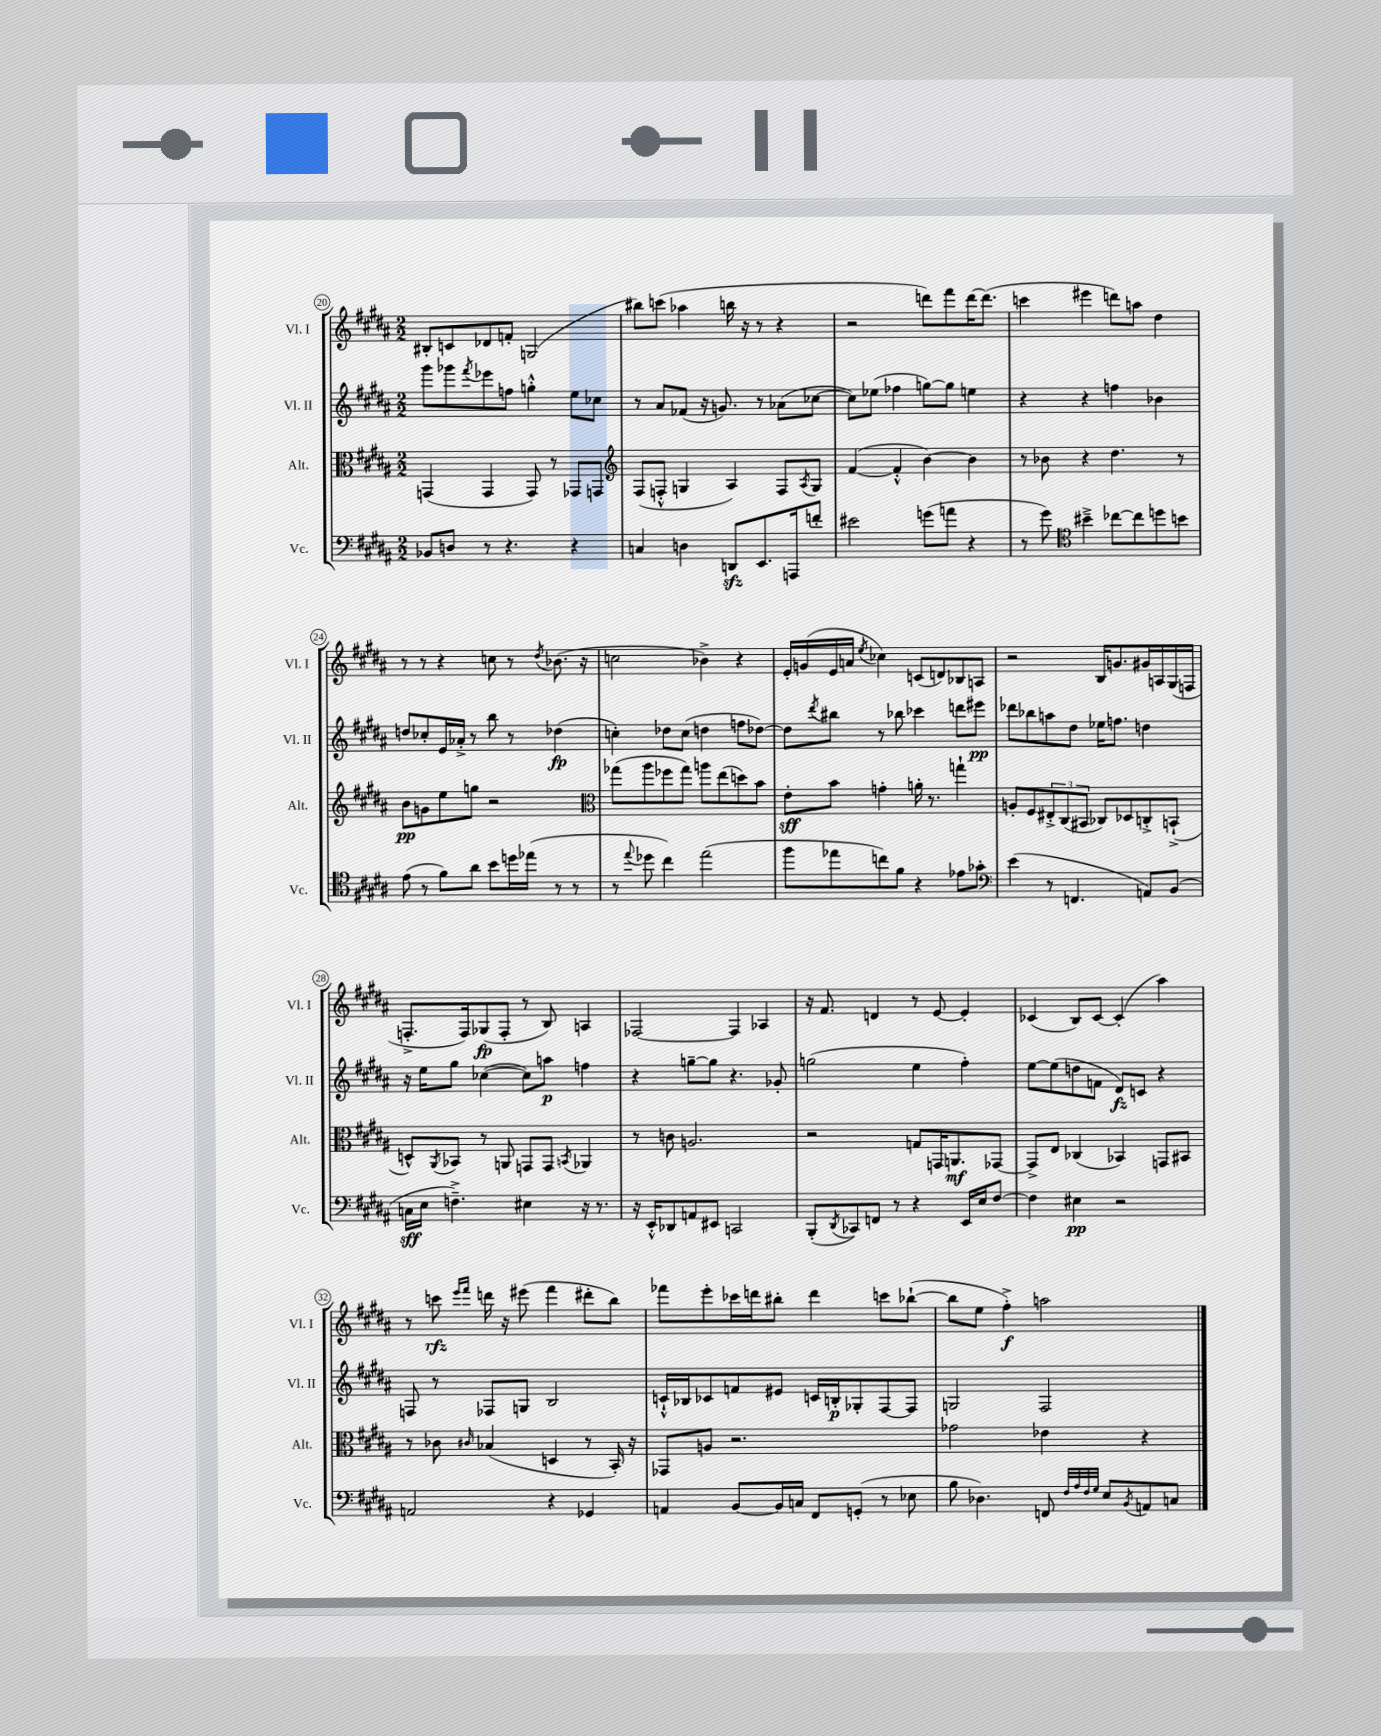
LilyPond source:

<<
\new StaffGroup <<
\new Staff = "s0" \with { instrumentName = "Vl. I" shortInstrumentName = "Vl. I" } {
    \clef treble \key b \major \numericTimeSignature \time 2/2
    bis8-. c'8 des'8 f'8-. g2( |
    bis''8) c'''8( aes''4 b''16 r16 r8 r4 |
    r2 d'''8) fis'''8 d'''16~ d'''8.( |
    c'''4 eis'''4 d'''8) a''8 dis''4 |
    r8 r8 r4 c''8 r8 \acciaccatura { dis''8 } bes'8.( r16 |
    c''2 bes'4->) r4 |
    e'16-. g'16( e'16 a'16 \acciaccatura { e''8 } ces''4) c'8( d'8) bes8 a8 |
    r2 b16 g'8. gis'16 a16 gis16( f16 |
    f8.-.-> f16) ges8\fp( f8-. r8 b8) a4 |
    fes2~ fes4 aes4 |
    r16 fis'8. d'4 r8 e'8~ e'4-. |
    ces'4( b8) ces'8~ ces'4-.( ais''4) |
    r8 c'''8\rfz \grace { e'''16 fis'''16 } d'''16 r16 eis'''8( fis'''4 dis'''8-. b''8) |
    fes'''8 e'''8-. ces'''16 d'''16 bis''8-. d'''4 c'''8 bes''8~-!( |
    bes''8 e''8 fis''4-.->\f) a''2 \bar "|." |
}
\new Staff = "s1" \with { instrumentName = "Vl. II" shortInstrumentName = "Vl. II" } {
    \clef treble \key b \major \numericTimeSignature \time 2/2
    gis'''8 ges'''8 \acciaccatura { fis'''8 } ees'''8 f''8 g''4-.-^ e''8 ces''8 |
    r8 ais'8 fes'8( r16 g'8.) r8 aes'8( ces''8~ |
    ces''8) ees''8( fes''4 g''8~) g''8 e''4 |
    r4 r4 f''4 bes'4 |
    d''8 ces''8-. e'16 aes'16-.-> r8 b''8 r8 des''4\fp( |
    c''4-.) des''8 c''8( d''4 f''8 des''8~) |
    des''8 \acciaccatura { dis'''8 } bis''8 r8 bes''8 ces'''4 d'''8 eis'''8\pp |
    des'''8 bes''8 a''8 dis''8 ees''16 f''8. d''4 |
    r16 e''16 gis''8 ces''4~( ces''8) a''8\p f''4 |
    r4 g''8~-- g''8 r4. ges'8-. |
    g''2( e''4 fis''4-.) |
    e''8~ e''8( d''8 f'8 dis'8\fz) c'8 r4 |
    f8 r8 fes8 g8 b2 |
    c'16-!-^ bes16 ces'8 f'8 eis'8 c'16 b16-.\p ges8-. fis8~ fis8 |
    g2 fis2 \bar "|." |
}
\new Staff = "s2" \with { instrumentName = "Alt." shortInstrumentName = "Alt." } {
    \clef alto \key b \major \numericTimeSignature \time 2/2
    g,4( g,4 g,8) r8 ges,8 g,8 |
    \clef treble fis8( f8-.-^ g4 ais4) f8 \acciaccatura { ais8 } g8 |
    fis'4~( fis'4-.-^ b'4~) b'4 |
    r8 bes'8 r4 dis''4. r8 |
    b'8\pp g'8 e''8 g''8 r2 |
    \clef alto ges''8( ais''8 fes''8 ges''8) a''8 e''8( d''8) b'8 |
    e'8-.\sff b'8 g'4-. a'16-. r8. g''4-! |
    a8-. fis8 \tuplet 3/2 { eis8-.-> cis8( bis,8 } ces8) des8 c8-.-> b,8-!->( |
    d8-^) \acciaccatura { ais,8 } bes,8 r8 a,8 g,8 g,8 \acciaccatura { b,8 } aes,4 |
    r8 c'8 a2. |
    r2 g8 g,16 a,8.\mf ges,8~ |
    ges,8-> e8 ces4( bes,4) g,8 bis,8 |
    r8 ces'8 \grace { cis'16 } bes4( d4 r8 b,16-.) r16 |
    ges,8 a8 r2. |
    ges'2 ees'4 r4 \bar "|." |
}
\new Staff = "s3" \with { instrumentName = "Vc." shortInstrumentName = "Vc." } {
    \clef bass \key b \major \numericTimeSignature \time 2/2
    bes,8 d8 r8 r4. r4 |
    c4 d4 d,8\sfz e,8. a,,16 f'8-. |
    eis'2 g'8( a'8 r4 |
    r8 gis'8) \clef tenor bis'4---> ces''8~ ces''8 d''8 b'8 |
    e'8( r8 fis'8) ais'8 b'8 d''16 ees''16( r8 r8 |
    r8 \appoggiatura { e''8 } des''8 cis''4) e''2( |
    fis''8 ees''8 c''8) fis'8 r4 ees'8 ges'8-. |
    \clef bass e'4( r8 f,4. a,8) b,8( |
    c16\sff e16 f4.--->) eis4 r16 r8. |
    r16 e,16-.-^ des,8 a,8 eis,8 c,2 |
    b,,8-.( \acciaccatura { dis,8 } ces,8) f,8 r8 r4 e,16 e16 fis8~ |
    fis4 eis4\pp r2 |
    a,2 r4 ges,4 |
    a,4 b,8~ b,16 c16 fis,8 g,8-.( r8 ees8 |
    b8 des4.) f,8 \grace { fis32 ais32 fis32 gis32 } e8 \acciaccatura { b,8 } a,8 c8 \bar "|." |
}
>>
>>
\layout { \context { \Score currentBarNumber = #20 \override BarNumber.stencil = #(make-stencil-circler 0.1 0.3 ly:text-interface::print) } }
